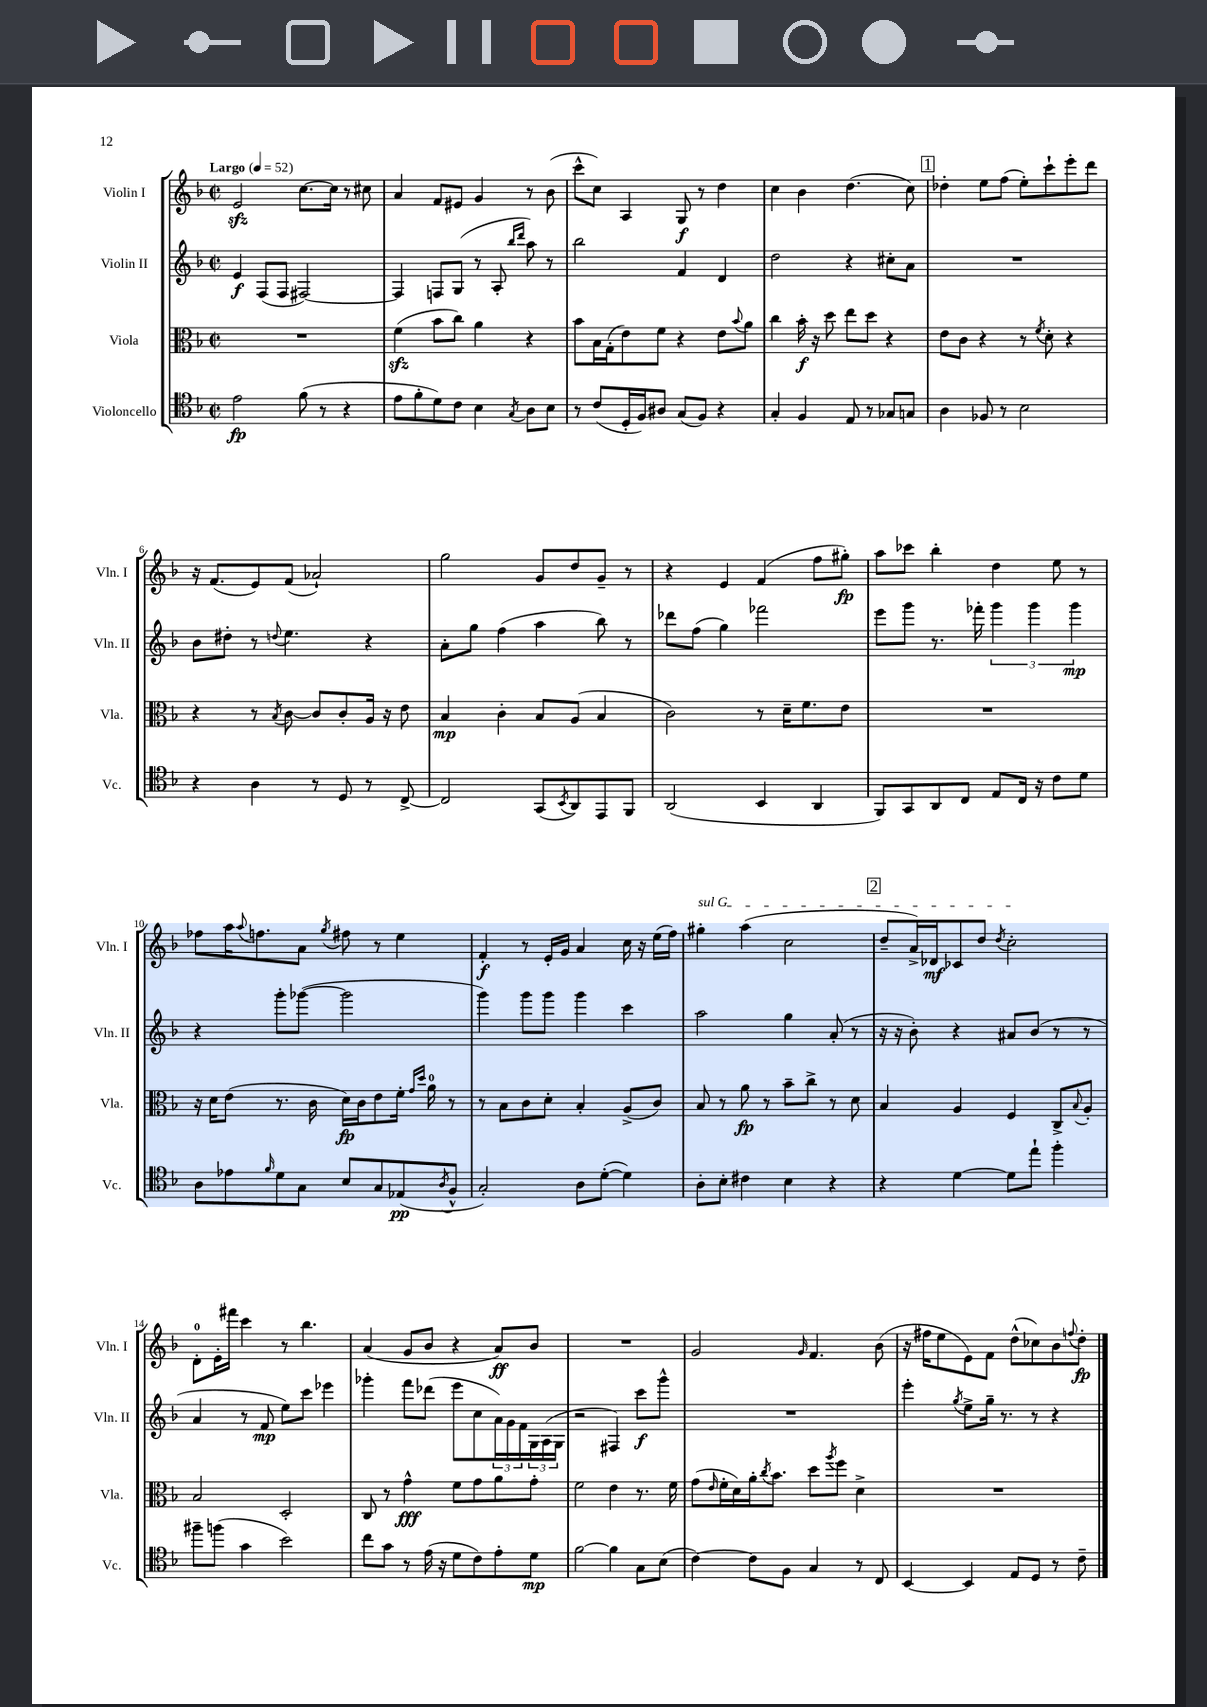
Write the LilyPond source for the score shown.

<<
\new StaffGroup <<
\new Staff = "s0" \with { instrumentName = "Violin I" shortInstrumentName = "Vln. I" } {
    \clef treble \key f \major \defaultTimeSignature \time 2/2 \tempo "Largo" 4 = 52
    e'2\sfz c''8.~ c''16 r8 cis''8 |
    a'4 f'8 eis'8 g'4 r8 bes'8( |
    c'''8-^ c''8) a4 g8\f r8 d''4 |
    c''4 bes'4 d''4.( c''8) |
    \mark \markup { \box "1" } des''4-. e''8 f''8( e''8-.) c'''8-! e'''8-. d'''8 |
    r16 f'8.( e'8) f'8( aes'2-!) |
    g''2 g'8 d''8 g'8-- r8 |
    r4 e'4 f'4( f''8 gis''8-.\fp) |
    a''8 ces'''8 bes''4-. d''4 e''8 r8 |
    fes''8 a''16 \appoggiatura { a''8 } f''8. a'8 \acciaccatura { g''8 } fis''8 r8 e''4 |
    f'4-.\f r8 e'16-. g'16 a'4 c''16 r16 e''16( f''16) |
    \once \override TextSpanner.bound-details.left.text = \markup { \italic "sul G" } gis''4-.\startTextSpan a''4( c''2 |
    \mark \markup { \box "2" } d''8-- a'16->) des'16\mf ces'8 d''8 \acciaccatura { d''8 } c''2-.\stopTextSpan |
    d'8-0-. e'16-. fis'''16 c'''4 r8 bes''4. |
    a'4( g'8 bes'8 r4 a'8\ff) bes'8 |
    R1 |
    g'2 \grace { g'16 } f'4. bes'8( |
    r16 fis''16 e''8 e'8) f'8 d''8-^( ces''8) bes'8 \appoggiatura { f''8 } d''8-.\fp \bar "|." |
}
\new Staff = "s1" \with { instrumentName = "Violin II" shortInstrumentName = "Vln. II" } {
    \clef treble \key f \major \defaultTimeSignature \time 2/2
    e'4\f f8( f8 fis2~) |
    fis4 f8 g8( r8 a8-. \grace { bes''16 d'''16 } a''8) r8 |
    bes''2 f'4 d'4 |
    d''2 r4 cis''8-. a'8 |
    \mark \markup { \box "1" } R1 |
    bes'8 dis''8-. r8 \appoggiatura { d''8 } e''4. r4 |
    a'8-. g''8 f''4( a''4 bes''8) r8 |
    des'''8 f''8( g''4) fes'''2 |
    e'''8 g'''8 r8. fes'''16-. \tuplet 3/2 { g'''4 g'''4 g'''4\mp } |
    r4 g'''8-. ges'''8~( ges'''2 |
    g'''4) g'''8 g'''8 g'''4 c'''4 |
    a''2 g''4 a'8-.( r8 |
    \mark \markup { \box "2" } r16 r16 bes'8-.) r4 ais'8 bes'8( r8 r8 |
    a'4 r8 f'8\mp e''8) c'''8 ees'''4 |
    ges'''4-. f'''8 des'''8( e'''8 c''8 \tuplet 3/2 { a'16) g'16 f'16 } \tuplet 3/2 { g16 a16( g16 } |
    r2 fis4) c'''8\f g'''8-^ |
    R1 |
    e'''4-. \acciaccatura { g''8 } e''8-> g''16-- r8. r8 r4 \bar "|." |
}
\new Staff = "s2" \with { instrumentName = "Viola" shortInstrumentName = "Vla." } {
    \clef alto \key f \major \defaultTimeSignature \time 2/2
    R1 |
    f'4\sfz( bes'8 c''8) a'4 r4 |
    bes'8 bes16 g16-.( e'8) f'8 r4 e'8 \appoggiatura { bes'8 } a'8 |
    c''4 bes'16-.\f r16 d''8 e''8 d''8 r4 |
    \mark \markup { \box "1" } e'8 c'8 r4 r8 \acciaccatura { f'8 } d'8-. r4 |
    r4 r8 \acciaccatura { bes8 } c'8~ c'8 c'8-. a16 r16 e'8 |
    bes4\mp c'4-. bes8 a8( bes4 |
    c'2) r8 d'16-- f'8. e'8 |
    R1 |
    r16 d'16 e'8( r8. c'16 d'16\fp) c'16 e'8 f'16-. \grace { g'16 d''16 } a'16-0 r8 |
    r8 bes8 c'8 d'8-. bes4-. a8->( c'8) |
    bes8 r8 a'8\fp r8 bes'8-- c''8-> r8 d'8 |
    \mark \markup { \box "2" } bes4 a4 f4 c8-> \appoggiatura { bes8 } a8-. |
    bes2 d2-. |
    c8 r8 g'4-^\fff f'8 g'8 a'8 g'8-. |
    f'2 e'4 r8. f'16 |
    g'8( \grace { e'16 } f'16-. d'16) a'16-. \acciaccatura { c''8 } bes'8. d''8 \acciaccatura { a''8 } f''8 d'4-> |
    R1 \bar "|." |
}
\new Staff = "s3" \with { instrumentName = "Violoncello" shortInstrumentName = "Vc." } {
    \clef tenor \key f \major \defaultTimeSignature \time 2/2
    e'2\fp f'8( r8 r4 |
    e'8 f'8-. d'8) c'8 bes4 \acciaccatura { g8 } a8 bes8 |
    r8 c'8( d16-. f16) ais8 g8( f8) r4 |
    g4-. f4 e8 r8 ges8 g8 |
    \mark \markup { \box "1" } a4 fes8 r8 bes2 |
    r4 a4 r8 d8 r8 c8~-> |
    c2 g,8( \acciaccatura { bes,8 } a,8) e,8 f,8 |
    a,2( bes,4 a,4 |
    f,8) g,8 a,8 c8 e8 c16 r16 c'8 d'8 |
    a8 ees'8 \grace { f'16 } d'8 g8 bes8 g8 ees8\pp( \acciaccatura { a8 } f8-^ |
    g2-.) a8 d'8~-.( d'4) |
    a8-. bes8-. cis'4 bes4 r4 |
    \mark \markup { \box "2" } r4 d'4~ d'8 e''8-! f''4-. |
    fis''8-- f''8( g'4 bes'2) |
    c''8 g'8 r8 e'16( r16 d'8 c'8) e'8-. d'8\mp |
    f'2~ f'4 g8 bes8( |
    c'4~) c'8 f8 g4 r8 c8 |
    bes,4~ bes,4 e8 d8 r8 c'8-- \bar "|." |
}
>>
>>
